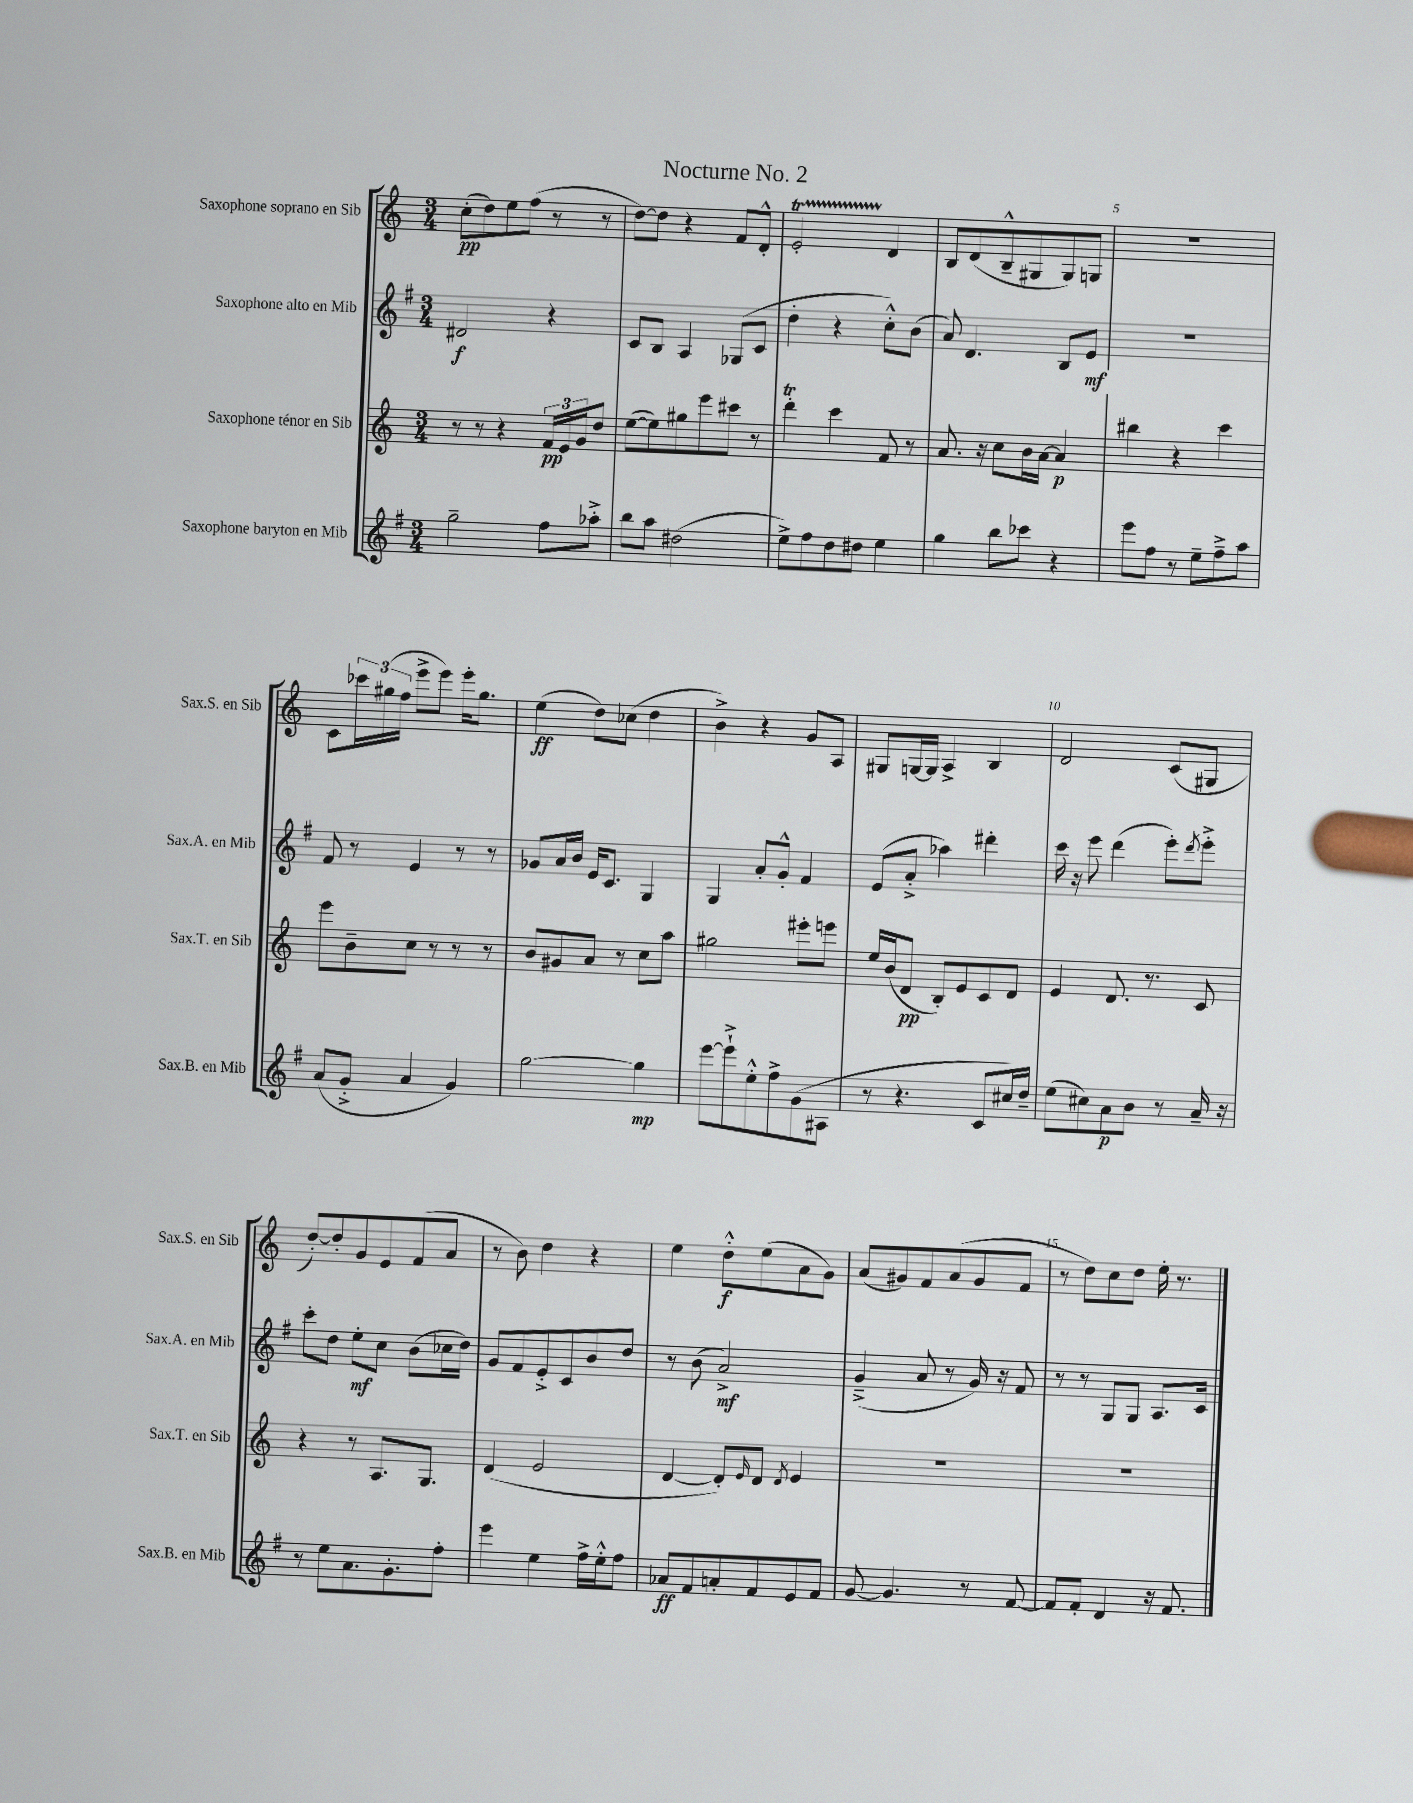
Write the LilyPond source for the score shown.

\header { title = "Nocturne No. 2" }
<<
\new StaffGroup <<
\new Staff = "s0" \with { instrumentName = "Saxophone soprano en Sib" shortInstrumentName = "Sax.S. en Sib" } {
    \clef treble \key c \major \numericTimeSignature \time 3/4
    c''8-.\pp( d''8) e''8 f''8( r8 r8 |
    d''8~) d''8 r4 f'8 d'8-.-^ |
    e'2-.\startTrillSpan d'4\stopTrillSpan |
    b8 d'8( b8---^ gis8 gis8) g8 |
    R2. |
    c'8 \tuplet 3/2 { ces'''16 gis''16( f''16 } e'''8-> e'''8) e'''16-. gis''8. |
    e''4\ff( d''8) ces''8( d''4 |
    b'4->) r4 g'8 a8 |
    gis8 g16~ g16 a4-> b4 |
    d'2 c'8( gis8 |
    d''8~-.) d''8-. g'8 e'8 f'8( a'8 |
    r8 b'8) d''4 r4 |
    e''4 d''8-.-^\f e''8( a'8 g'8) |
    a'8( gis'8) f'8 a'8( gis'8 f'8 |
    r8 d''8) c''8 d''8 e''16-. r8. \bar "|." |
}
\new Staff = "s1" \with { instrumentName = "Saxophone alto en Mib" shortInstrumentName = "Sax.A. en Mib" } {
    \clef treble \key g \major \numericTimeSignature \time 3/4
    dis'2\f r4 |
    c'8 b8 a4 ges8( c'8 |
    d''4-. r4 c''8-.-^) b'8( |
    a'8) d'4. b8 e'8\mf |
    R2. |
    fis'8 r8 e'4 r8 r8 |
    ges'8 a'16 b'16 e'16 c'8. g4 |
    g4 a'8-. g'8-.-^ fis'4 |
    e'8( a'8-.-> aes''4) dis'''4-. |
    c'''16 r16 e'''8 d'''4( e'''8-.) \acciaccatura { d'''8 } e'''8-.-> |
    c'''8-. d''8 e''8-.\mf c''8 b'8( ces''16 d''16) |
    g'8 fis'8 e'8-.-> c'8 b'8 d''8 |
    r8 b'8( a'2->\mf) |
    g'4--->( a'8 r8 g'16) r16 fis'8 |
    r8 r8 g8 g8 a8. c'16 \bar "|." |
}
\new Staff = "s2" \with { instrumentName = "Saxophone ténor en Sib" shortInstrumentName = "Sax.T. en Sib" } {
    \clef treble \key c \major \numericTimeSignature \time 3/4
    r8 r8 r4 \tuplet 3/2 { f'16\pp e'16 g'16 } d''8 |
    e''8~( e''8) gis''8 e'''8 cis'''8 r8 |
    d'''4-.\trill c'''4 f'8 r8 |
    a'8. r16 c''8 b'16 a'16~ a'4\p |
    bis''4 r4 c'''4 |
    e'''8 b'8-- c''8 r8 r8 r8 |
    b'8 gis'8 a'8 r8 c''8 a''8 |
    gis''2 eis'''8-. e'''8 |
    e''16 b'16( d'8\pp b8-.) e'8 c'8 d'8 |
    e'4 d'8. r8. c'8 |
    r4 r8 a8. g8. |
    d'4( e'2 |
    d'4~ d'8-.) \grace { e'16 } d'8 \acciaccatura { d'8 } e'4 |
    R2. |
    R2. \bar "|." |
}
\new Staff = "s3" \with { instrumentName = "Saxophone baryton en Mib" shortInstrumentName = "Sax.B. en Mib" } {
    \clef treble \key g \major \numericTimeSignature \time 3/4
    g''2-- fis''8 aes''8-.-> |
    b''8 a''8 dis''2( |
    e''8->) fis''8 d''8 dis''8 e''4 |
    g''4 b''8 ces'''8 r4 |
    e'''8 fis''8 r8 e''8-- fis''8---> a''8 |
    a'8( g'8-.-> a'4 g'4) |
    g''2~ g''4\mp |
    e'''8~ e'''8-!-> e''8-.-^ fis''8-> g'8( ais8 |
    r8 r4. c'8 cis''16) d''16-- |
    e''8( cis''8) a'8\p b'8 r8 a'16-- r16 |
    r8 e''8 a'8. g'8.-. fis''8-. |
    e'''4 e''4 fis''16-> e''16-.-^ fis''8 |
    aes'8\ff fis'8 a'8-. fis'8 e'8 fis'8 |
    g'8~ g'4. r8 fis'8~ |
    fis'8 fis'8-. d'4 r16 fis'8. \bar "|." |
}
>>
>>
\layout { \context { \Score \override BarNumber.break-visibility = ##(#f #t #t) barNumberVisibility = #(every-nth-bar-number-visible 5) } }
